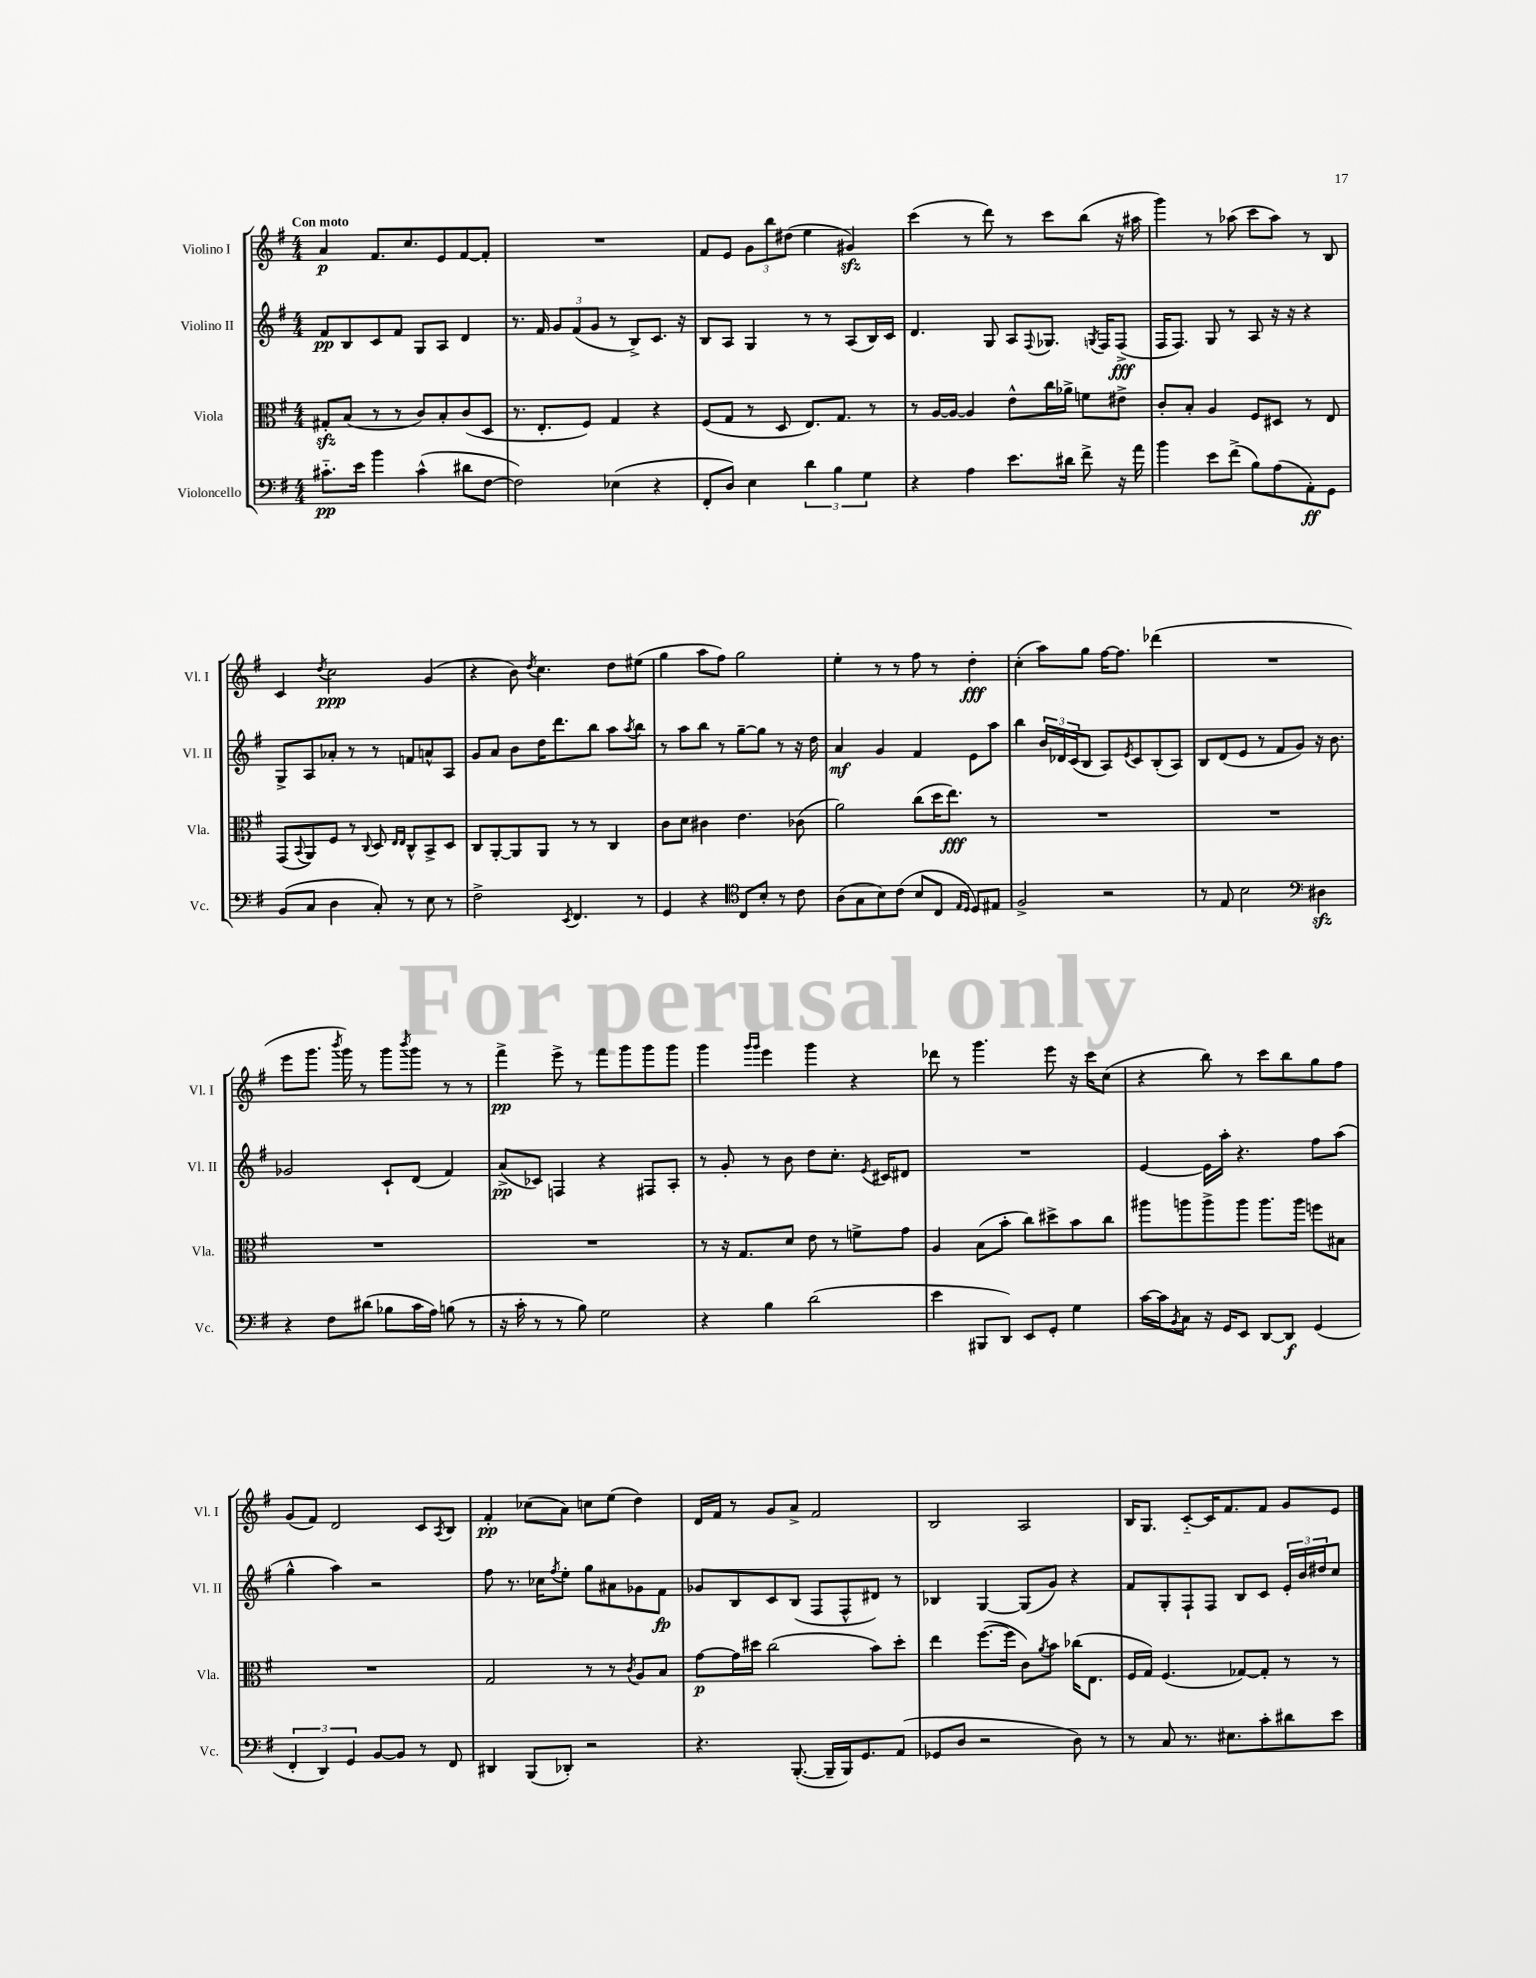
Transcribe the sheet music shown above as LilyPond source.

<<
\new StaffGroup <<
\new Staff = "s0" \with { instrumentName = "Violino I" shortInstrumentName = "Vl. I" } {
    \clef treble \key g \major \numericTimeSignature \time 4/4 \tempo "Con moto"
    a'4\p fis'8. c''8. e'8 fis'8~ fis'8-. |
    R1 |
    fis'8 e'8 \tuplet 3/2 { g'8 b''8 dis''8( } e''4 gis'4\sfz) |
    c'''4( r8 d'''8) r8 c'''8 b''8( r16 ais''16 |
    g'''4) r8 aes''8( c'''8 aes''8) r8 b8 |
    c'4 \acciaccatura { d''8 } c''2\ppp g'4( |
    r4 b'8) \acciaccatura { d''8 } c''4. d''8 eis''8( |
    g''4 a''8 fis''8) g''2 |
    e''4-. r8 r8 fis''8 r8 d''4-.\fff |
    c''4-.( a''8) g''8 fis''16~ fis''8. des'''4( |
    R1 |
    e'''8 g'''8. \acciaccatura { b'''8 } g'''16) r8 g'''8 \acciaccatura { b'''8 } g'''8 r8 r8 |
    fis'''4->\pp e'''8-> r8 fis'''8 g'''8 g'''8 g'''8 |
    g'''4 \grace { g'''16 g'''16 } e'''4 g'''4 r4 |
    des'''8 r8 g'''4. e'''8 r16 c'''16 c''8( |
    r4 b''8) r8 c'''8 b''8 g''8 fis''8 |
    g'8( fis'8) d'2 c'8 \acciaccatura { a8 } b8 |
    fis'4-.\pp ces''8( a'8) c''8 e''8( d''4) |
    d'16 fis'16 r8 g'8 a'8-> fis'2 |
    b2 a2 |
    b16 g8. c'8~-_ c'16 fis'8. fis'8 g'8 e'8 \bar "|." |
}
\new Staff = "s1" \with { instrumentName = "Violino II" shortInstrumentName = "Vl. II" } {
    \clef treble \key g \major \numericTimeSignature \time 4/4
    fis'8\pp b8 c'8 fis'8 g8 a8 d'4 |
    r8. fis'16 \tuplet 3/2 { g'8 fis'8( g'8 } r8 b8->) c'8. r16 |
    b8 a8 g4 r8 r8 a8( b16) c'16 |
    d'4. g8 a8 \appoggiatura { fis8 } ges8. \acciaccatura { g8 } fis16 fis8->\fff( |
    fis16 fis8.) g8 r8 a8 r16 r16 r4 |
    g8-> a8 aes'8-. r8 r8 f'8 a'8-^ a8 |
    g'8 a'8 b'8 d''16 d'''8. b''8 a''8 \acciaccatura { a''8 } b''8 |
    r8 a''8 b''8 r8 g''8~-- g''8 r8 r16 d''16 |
    a'4\mf g'4 fis'4 e'8 a''8 |
    b''4 \tuplet 3/2 { b'16 des'16 c'16( } b8 a8) \acciaccatura { e'8 } c'8 b8-.( a8) |
    b8 d'8( e'8 r8 fis'8 g'8) r16 b'8. |
    ges'2 c'8-! d'8( fis'4) |
    a'8->\pp( ces'8) f4 r4 fis8 a8-. |
    r8 g'8-. r8 b'8 d''8 c''8.-. \acciaccatura { e'8 } cis'16 dis'8 |
    R1 |
    e'4~ e'16 a''16-. r4. fis''8 a''8( |
    g''4-^ a''4) r2 |
    fis''8 r8. ces''16 \acciaccatura { fis''8 } e''8-. g''8 ais'8 ges'8 fis'8\fp |
    ges'8 b8 c'8 b8( fis8 fis8-^ dis'8) r8 |
    bes4 g4~ g8( g'8) r4 |
    fis'8 g8-. fis8-! fis8 b8 c'8 \tuplet 3/2 { e'16-. b'16 dis''16 } c''8 \bar "|." |
}
\new Staff = "s2" \with { instrumentName = "Viola" shortInstrumentName = "Vla." } {
    \clef alto \key g \major \numericTimeSignature \time 4/4
    gis8-.\sfz b8( r8 r8 c'8) b8-. c'8( d8 |
    r8. e8.-. fis8) g4 r4 |
    fis8( g8 r8 d8 e8.) g8. r8 |
    r8 a16~ a16~ a4 e'8-^ c''16 aes'16-> f'8 eis'8-> |
    c'8-. b8-. a4 fis8 dis8 r8 e8 |
    g,8( \appoggiatura { b,8 } a,8) fis8 r8 \appoggiatura { c8 } d8 \grace { e16 e16 } c8-^ b,8-> d8 |
    c8 a,8~-. a,8 a,8 r8 r8 c4 |
    c'8 d'8 cis'4 e'4. ces'8( |
    a'2) c''8( d''16 e''8.\fff) r8 |
    R1 |
    R1 |
    R1 |
    R1 |
    r8 r16 g8. d'8 e'8 r8 f'8-> g'8 |
    a4 b8( b'8-. c''8) dis''8-> b'8 c''8 |
    ais''8 a''8 a''8-> a''8 a''8. a''16 f''8 bis8 |
    R1 |
    g2 r8 r8 \acciaccatura { c'8 } a8 b8 |
    g'8~\p g'16 dis''16 c''2( b'8) dis''8-. |
    e''4 fis''8.~( fis''16 c'8) \acciaccatura { a'8 } b'8 ces''16( e8. |
    fis16 g16) fis4.( ges8~) ges8-. r8 r8 \bar "|." |
}
\new Staff = "s3" \with { instrumentName = "Violoncello" shortInstrumentName = "Vc." } {
    \clef bass \key g \major \numericTimeSignature \time 4/4
    cis'8.-_\pp e'16 b'4 cis'4-^( dis'8 fis8~ |
    fis2) ees4( r4 |
    fis,8-. d8) e4 \tuplet 3/2 { d'4 b4 g4 } |
    r4 a4 e'8. dis'16 fis'8-> r16 a'16 |
    b'4 e'8 fis'8->( b8) a8( a,8-.\ff) g,8 |
    b,8( c8 d4 c8-.) r8 e8 r8 |
    fis2-> \acciaccatura { e,8 } fis,4. r8 |
    g,4 r4 \clef tenor c8 b8-. r8 c'8 |
    a8( g8 b8) c'8( b8 c8 \grace { e16 d16 } d8) eis8 |
    fis2-> r2 |
    r8 e8 b2 \clef bass dis4\sfz |
    r4 fis8 dis'8( bes8 c'16 a16) b8( r8 |
    r16 c'16-. r8 r8 b8) g2 |
    r4 b4 d'2( |
    e'4 bis,,8 d,8) e,8 g,8-. g4 |
    c'16~ c'16 \acciaccatura { b,8 } c8 r16 g,16 e,8 d,8~ d,8\f g,4( |
    \tuplet 3/2 { fis,4-. d,4) g,4 } b,8~ b,8 r8 fis,8 |
    dis,4 b,,8( des,8-.) r2 |
    r4. b,,8.~-.( b,,16-- b,,16) g,8. a,8( |
    ges,8 d8 r2 d8) r8 |
    r8 c8 r8. eis8. c'8-. dis'8 e'8 \bar "|." |
}
>>
>>
\layout { \context { \Score \remove "Bar_number_engraver" } }
